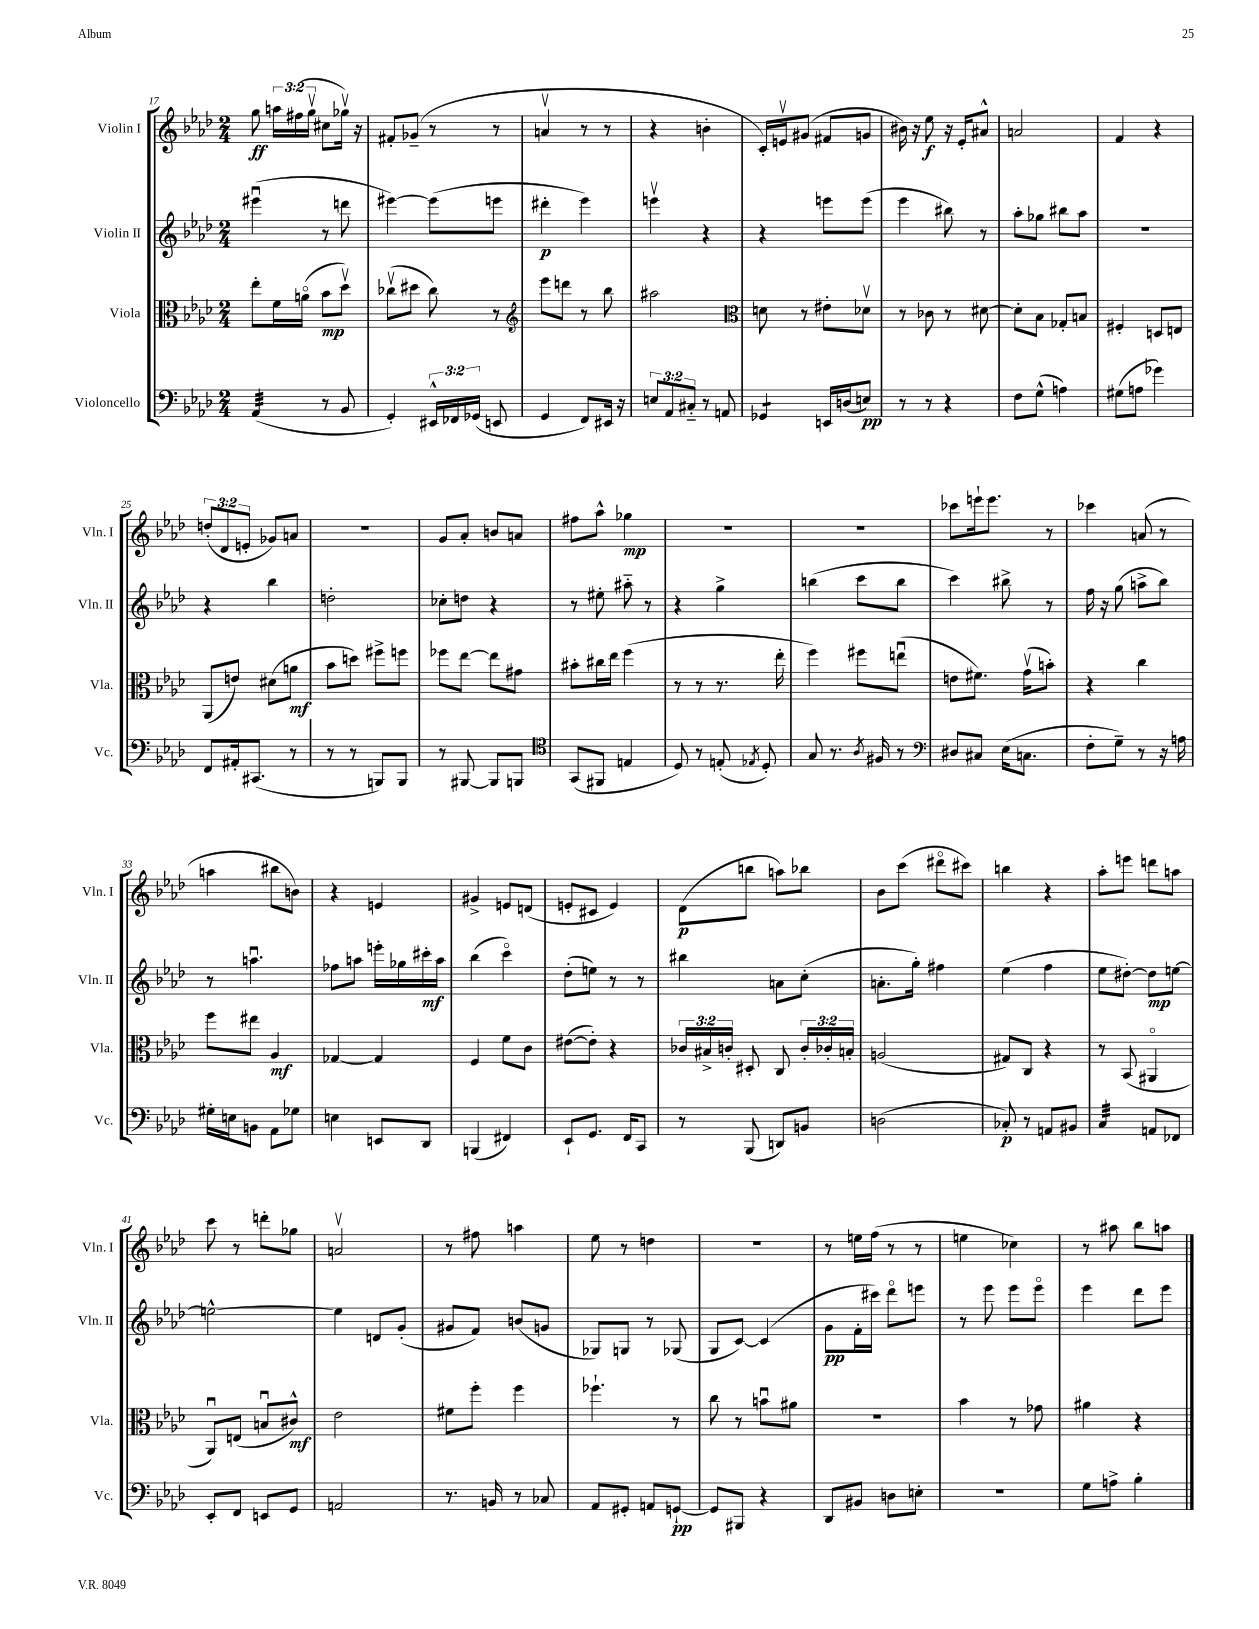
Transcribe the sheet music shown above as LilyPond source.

<<
\new StaffGroup <<
\new Staff = "s0" \with { instrumentName = "Violin I" shortInstrumentName = "Vln. I" } {
    \clef treble \key aes \major \numericTimeSignature \time 2/4 \override Staff.TupletNumber.text = #tuplet-number::calc-fraction-text
    \autoBeamOff g''8\ff \tuplet 3/2 { a''16[ fis''16( g''16]\upbow } cis''8[ ges''16]\upbow) r16 |
    fis'8[-. ges'8]--( r8 r8 |
    a'4\upbow r8 r8 |
    r4 b'4-. |
    c'16[-.) e'16\upbow gis'8]( fis'8[ g'8] |
    bis'16) r16 ees''8\f r16 ees'16[-. ais'8]-^ |
    a'2 |
    f'4 r4 |
    \tuplet 3/2 { d''8[-.( des'8 e'8]-. } ges'8[) a'8] |
    R2 |
    g'8[ aes'8]-. b'8[ a'8] |
    fis''8[ aes''8]-^ ges''4\mp |
    R2 |
    R2 |
    ces'''8[ e'''16-! e'''8.] r8 |
    ces'''4 a'8( r8 |
    a''4 bis''8[ b'8]) |
    r4 e'4 |
    gis'4-> e'8[ d'8]( |
    e'8[-. cis'8] e'4) |
    des'8[\p( b''8] a''8[) bes''8] |
    bes'8[ c'''8]( dis'''8[\flageolet cis'''8]) |
    b''4 r4 |
    aes''8[-. e'''8] d'''8[ a''8] |
    c'''8 r8 d'''8[-. ges''8] |
    a'2\upbow |
    r8 fis''8 a''4 |
    ees''8 r8 d''4 |
    r2 |
    r8 e''16[ f''16]( r8 r8 |
    e''4 ces''4) |
    r8 ais''8 bes''8[ a''8] \bar "|." |
}
\new Staff = "s1" \with { instrumentName = "Violin II" shortInstrumentName = "Vln. II" } {
    \clef treble \key aes \major \numericTimeSignature \time 2/4
    \autoBeamOff eis'''4\downbow( r8 d'''8 |
    eis'''4~) eis'''8[( e'''8] |
    dis'''4-.\p ees'''4) |
    e'''4\upbow r4 |
    r4 e'''8[ e'''8]( |
    ees'''4 bis''8) r8 |
    aes''8[-. ges''8] bis''8[ aes''8] |
    R2 |
    r4 bes''4 |
    d''2-. |
    ces''8[-. d''8] r4 |
    r8 eis''8-. ais''8-_ r8 |
    r4 g''4-> |
    b''4( c'''8[ b''8] |
    c'''4) bis''8-> r8 |
    f''16 r16 g''8( a''8[-> bes''8]) |
    r8 a''4.\downbow |
    fes''8[ a''8] e'''16[-. ges''16 cis'''16-.\mf a''16] |
    bes''4( c'''4\flageolet) |
    des''8[-.( e''8]) r8 r8 |
    bis''4 a'8[ c''8]-.( |
    a'8.[-. g''16]-.) fis''4 |
    ees''4( f''4 |
    ees''8[ dis''8]~-.) dis''8[\mp e''8]~ |
    e''2~-^ |
    e''4 d'8[ g'8]-.( |
    gis'8[ f'8]) b'8[( g'8] |
    ges8[) g8] r8 ges8( |
    g8[ c'8]~) c'4( |
    g'8[\pp f'16-. cis'''16]) des'''8[\flageolet e'''8] |
    r8 ees'''8 ees'''8[ ees'''8]\flageolet |
    ees'''4 des'''8[ ees'''8] \bar "|." |
}
\new Staff = "s2" \with { instrumentName = "Viola" shortInstrumentName = "Vla." } {
    \clef alto \key aes \major \numericTimeSignature \time 2/4 \override Staff.TupletNumber.text = #tuplet-number::calc-fraction-text
    \autoBeamOff ees''8[-. f'16 a'16]\flageolet( bes'8[\mp des''8]\upbow) |
    ces''8[\upbow( dis''8] ces''8) r8 |
    \clef treble ees'''8[ d'''8] r8 bes''8 |
    ais''2 |
    \clef alto d'8 r8 eis'8[-. des'8]\upbow |
    r8 ces'8 r8 dis'8~ |
    dis'8[-. bes8] ges8[-. b8] |
    fis4-. d8[ e8] |
    aes,8[( e'8]) dis'8[( a'8]\mf |
    bes'8[ d''8]) fis''8[-> f''8] |
    fes''8[ ees''8]~ ees''8[ gis'8] |
    bis'8[-. cis''16 ees''16] f''4( |
    r8 r8 r8. ees''16-. |
    f''4) fis''8[ e''8]\downbow( |
    e'8[ fis'8.]) g'16[\upbow( b'8]-.) |
    r4 c''4 |
    f''8[ eis''8] aes4\mf |
    ges4~ ges4 |
    f4 f'8[ c'8] |
    eis'8[~( eis'8]-.) r4 |
    \tuplet 3/2 { ces'16[ bis16-> c'16]-. } dis8-. c8 \tuplet 3/2 { c'16[-. ces'16-. b16]-. } |
    a2( |
    gis8[) c8] r4 |
    r8 bes,8( ais,4\flageolet |
    aes,8[\downbow) e8]( b8[\downbow cis'8]-^\mf) |
    ees'2 |
    fis'8[ f''8]-. f''4 |
    fes''4.-! r8 |
    c''8 r8 b'8[\downbow ais'8] |
    r2 |
    bes'4 r8 ges'8 |
    ais'4 r4 \bar "|." |
}
\new Staff = "s3" \with { instrumentName = "Violoncello" shortInstrumentName = "Vc." } {
    \clef bass \key aes \major \numericTimeSignature \time 2/4 \override Staff.TupletNumber.text = #tuplet-number::calc-fraction-text
    \autoBeamOff aes,4:32( r8 bes,8 |
    g,4-.) \tuplet 3/2 { eis,16[-^ fes,16 ges,16]( } e,8 |
    g,4 f,8[) eis,16] r16 |
    \tuplet 3/2 { e8[ aes,8 cis8]-_ } r8 a,8 |
    ges,4:8 e,16[ d16( e8]\pp) |
    r8 r8 r4 |
    f8[ g8]-^( a4) |
    gis8[( a8] ges'4) |
    f,8[ ais,16-. cis,8.]( r8 |
    r8 r8 b,,8[) b,,8] |
    r8 bis,,8~ bis,,8[ b,,8] |
    \clef tenor g,8[( fis,8] e4 |
    des8) r8 e8-.( \acciaccatura { ees8 } des8-.) |
    g8 r8. \acciaccatura { aes8 } fis16 r8 |
    \clef bass dis8[ cis8] ees16[( c8.] |
    f8[-. g8]--) r8 r16 a16 |
    gis16[-. e16 b,8] aes,8[ ges8] |
    e4 e,8[ des,8] |
    b,,4( fis,4) |
    ees,8[-! g,8.] f,16[ c,8] |
    r8 bes,,8( d,8[) b,8] |
    d2( |
    ces8-.\p) r8 a,8[ bis,8] |
    c4:32 a,8[ fes,8] |
    ees,8[-. f,8] e,8[ g,8] |
    a,2 |
    r8. b,16 r8 ces8 |
    aes,8[ gis,8]-. a,8[ g,8]~-!\pp |
    g,8[ bis,,8] r4 |
    des,8[ bis,8] d8[ e8]-. |
    r2 |
    g8[ a8]-> bes4-. \bar "|." |
}
>>
>>
\layout { \context { \Score currentBarNumber = #17 } }
